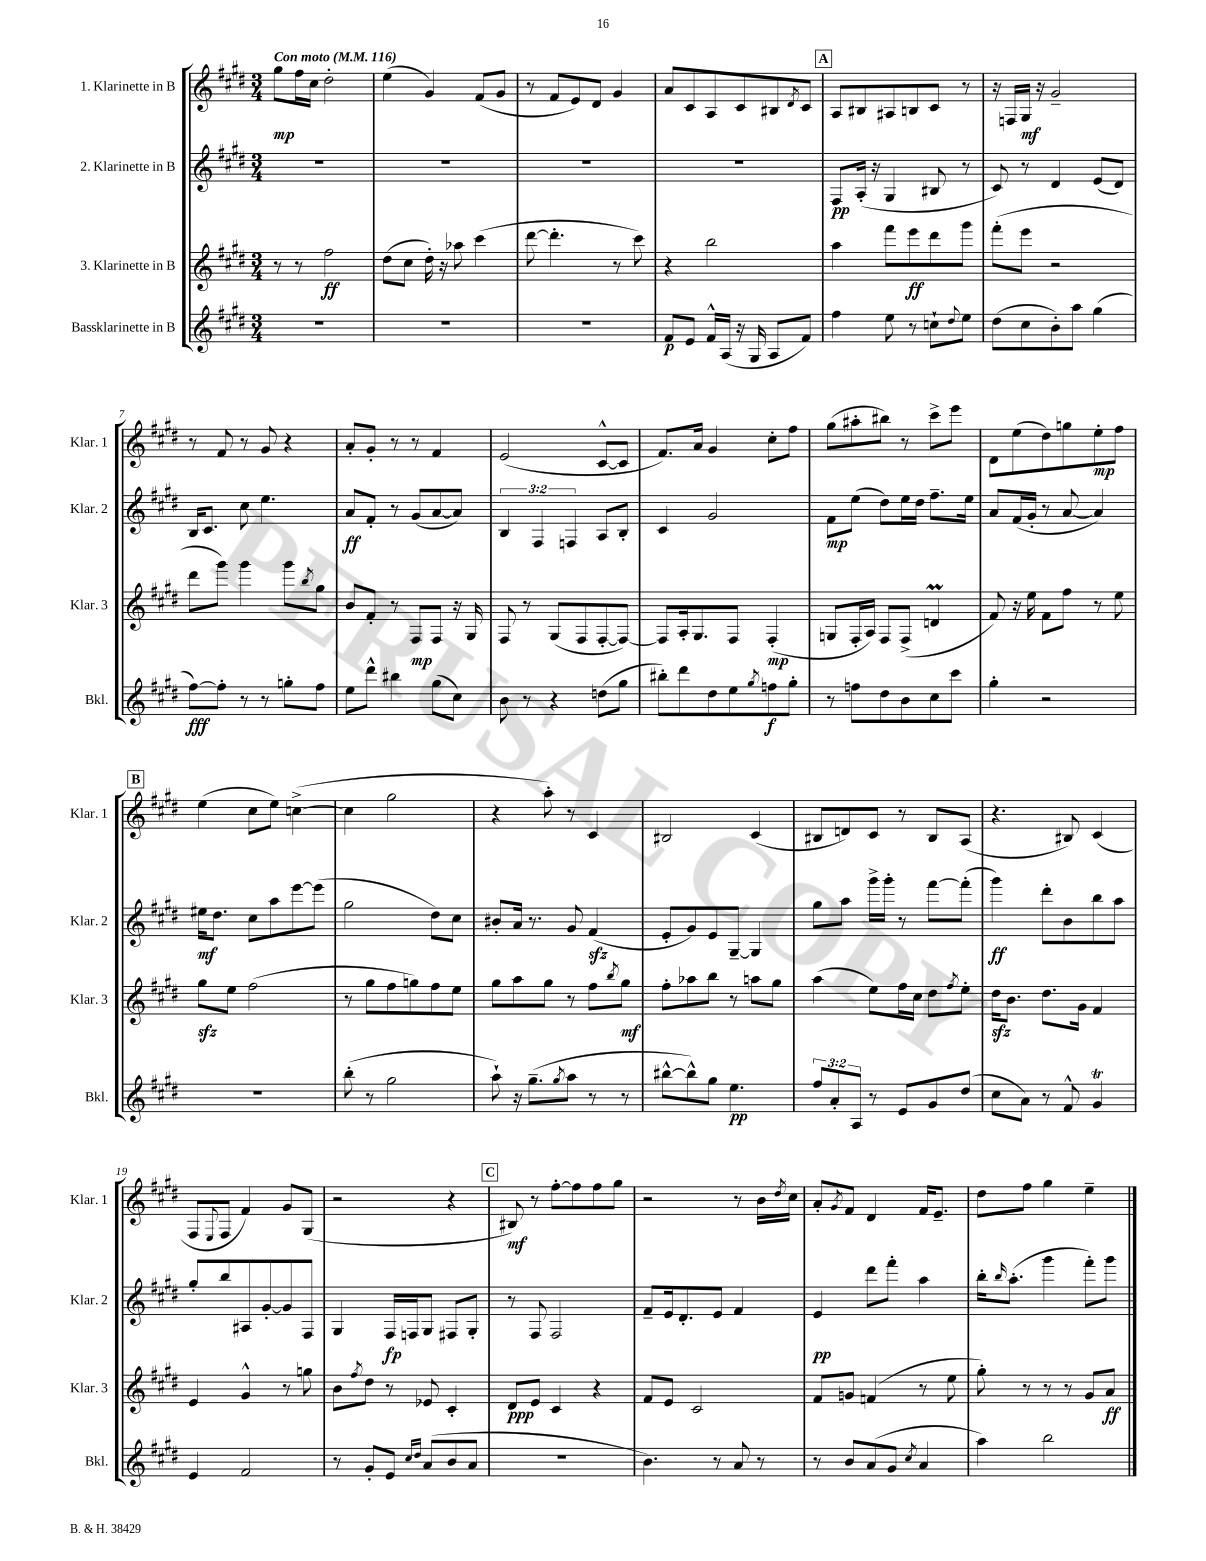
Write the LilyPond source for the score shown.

<<
\new StaffGroup <<
\new Staff = "s0" \with { instrumentName = "1. Klarinette in B" shortInstrumentName = "Klar. 1" } {
    \clef treble \key e \major \numericTimeSignature \time 3/4 \tempo "Con moto" 4 = 116
    gis''8\mp fis''16 cis''16 dis''2-. |
    e''4( gis'4) fis'8( gis'8 |
    r8 fis'8 e'8) dis'8 gis'4 |
    a'8 cis'8 a8 cis'8 bis8 \acciaccatura { dis'8 } cis'8 |
    \mark \markup { \box "A" } a8 bis8 ais8 b8 cis'8 r8 |
    r16 f16 gis16\mf r16 gis'2-- |
    r8 fis'8 r8 gis'8 r4 |
    a'8-. gis'8-. r8 r8 fis'4 |
    e'2( cis'8~-^ cis'8 |
    fis'8.) a'16 gis'4 cis''8-. fis''8 |
    gis''8( ais''8-. bis''8) r8 cis'''8-> e'''8 |
    dis'8 e''8( dis''8) g''8 e''8-.\mp fis''8 |
    \mark \markup { \box "B" } e''4( cis''8 e''8) c''4~->( |
    c''4 gis''2 |
    r4 a''8-.) r8 cis'4 |
    bis2 cis'4( |
    bis8 d'8) cis'8 r8 bis8 a8( |
    r4. bis8) cis'4( |
    fis8 \appoggiatura { e8 } fis8 fis'4) gis'8 gis8( |
    r2 r4 |
    \mark \markup { \box "C" } bis8\mf) r8 fis''8~-. fis''8 fis''8 gis''8 |
    r2 r8 b'16 \acciaccatura { dis''8 } cis''16 |
    a'8-. \acciaccatura { gis'8 } fis'8 dis'4 fis'16 e'8.-- |
    dis''8 fis''8 gis''4 e''4-- \bar "|." |
}
\new Staff = "s1" \with { instrumentName = "2. Klarinette in B" shortInstrumentName = "Klar. 2" } {
    \clef treble \key e \major \numericTimeSignature \time 3/4 \override Staff.TupletNumber.text = #tuplet-number::calc-fraction-text
    R2. |
    R2. |
    R2. |
    R2. |
    \mark \markup { \box "A" } fis8\pp a16-.( r16 gis4 bis8 r8 |
    cis'8) r8 dis'4 e'8( dis'8) |
    b16 cis'8. cis''8 e''4. |
    a'8\ff fis'8-. r8 gis'8( a'8~ a'8) |
    \tuplet 3/2 { b4 fis4 f4 } a8 b8-. |
    cis'4 gis'2 |
    fis'8\mp e''8( dis''8) e''16 dis''16 fis''8.-- e''16 |
    a'8 fis'16( gis'16-. r8 a'8~ a'4) |
    \mark \markup { \box "B" } eis''16\mf dis''8. cis''8 a''8 e'''8~ e'''8( |
    gis''2 dis''8) cis''8 |
    bis'8-. a'16 r8. gis'8 fis'4\sfz( |
    e'8-. gis'8) e'8 gis8~-- gis4 |
    gis''8 a''8 gis'''16-> gis'''16-. r8 fis'''8~ fis'''8-.( |
    gis'''4\ff) dis'''8-. b'8 b''8 a''8 |
    gis''8-. b''8 ais8 gis'8~-. gis'8 fis8 |
    gis4 fis16\fp f16 gis8 fis8 gis8-. |
    \mark \markup { \box "C" } r8 fis8 fis2 |
    fis'8-- e'16 dis'8.-. e'8 fis'4 |
    e'4\pp dis'''8 fis'''8-. a''4 |
    b''16-. \grace { b''16 } a''8.-.( gis'''4 fis'''8-.) gis'''8 \bar "|." |
}
\new Staff = "s2" \with { instrumentName = "3. Klarinette in B" shortInstrumentName = "Klar. 3" } {
    \clef treble \key e \major \numericTimeSignature \time 3/4
    r8 r8 fis''2\ff |
    dis''8( cis''8 dis''16-.) r16 aes''8 cis'''4( |
    dis'''8~ dis'''4.-. r8 cis'''8) |
    r4 b''2 |
    \mark \markup { \box "A" } a''4 fis'''8 e'''8\ff dis'''8 gis'''8 |
    fis'''8-.( e'''8 r2 |
    dis'''8 gis'''8) gis'''4 gis'''8 \acciaccatura { b''8 } gis''8 |
    b'8 fis'8-. r8 fis8\mp fis8 r16 gis16 |
    fis8 r8 gis8( fis8 fis8~-. fis8~) |
    fis8 a16-. gis8. fis8 fis4-.\mp( |
    g8 fis16-. a16) fis8 fis8->( d'4\prall |
    fis'8) r16 e''16 fis'8 fis''8 r8 e''8 |
    \mark \markup { \box "B" } gis''8\sfz e''8 fis''2( |
    r8 gis''8 fis''8 g''8) fis''8 e''8 |
    gis''8 a''8 gis''8 r8 fis''8 \acciaccatura { b''8 } gis''8\mf |
    fis''8-. aes''8 b''8 r8 a''8 gis''8 |
    a''4( e''8) fis''16 cis''16 dis''8 \acciaccatura { fis''8 } e''8-. |
    dis''16\sfz b'8. dis''8. gis'16 fis'4 |
    e'4 gis'4-^ r8 g''8 |
    b'8 \acciaccatura { fis''8 } dis''8 r8 ees'8 cis'4-. |
    \mark \markup { \box "C" } dis'8\ppp e'8 cis'4 r4 |
    fis'8 e'8 cis'2 |
    fis'8 g'8 f'4( r8 e''8 |
    gis''8-.) r8 r8 r8 gis'8 a'8\ff \bar "|." |
}
\new Staff = "s3" \with { instrumentName = "Bassklarinette in B" shortInstrumentName = "Bkl." } {
    \clef treble \key e \major \numericTimeSignature \time 3/4 \override Staff.TupletNumber.text = #tuplet-number::calc-fraction-text
    R2. |
    R2. |
    R2. |
    fis'8\p e'8 fis'16-^ a16( r16 gis16 a8 fis'8) |
    \mark \markup { \box "A" } fis''4 e''8 r8 c''8-! \appoggiatura { dis''8 } e''8 |
    dis''8( cis''8 b'8-.) a''8 gis''4( |
    fis''8~\fff) fis''8-. r8 r8 g''8-. fis''8 |
    e''8 dis'''8-^ bis''4 gis''8( cis''8) |
    b'8 r8 r4 d''8( gis''8 |
    bis''8-.) dis'''8 dis''8 e''8 \acciaccatura { gis''8 } f''8\f gis''8-. |
    r8 f''8 dis''8 b'8 cis''8 cis'''8 |
    gis''4-. r2 |
    \mark \markup { \box "B" } R2. |
    b''8-.( r8 gis''2 |
    a''8-!) r16 gis''8.--( \acciaccatura { gis''8 } a''8 r8 r8 |
    bis''8~-^ bis''8-^) gis''8 e''4.\pp |
    \tuplet 3/2 { fis''8 a'8-. a8 } r8 e'8 gis'8 dis''8( |
    cis''8 a'8) r8 fis'8-^ gis'4\trill |
    e'4 fis'2 |
    r8 gis'8-. e'8 \grace { cis''16 dis''16 } a'8( b'8 a'8 |
    \mark \markup { \box "C" } R2. |
    b'4.) r8 a'8 r8 |
    r8 b'8 a'8( gis'8 \acciaccatura { cis''8 } a'4 |
    a''4) b''2 \bar "|." |
}
>>
>>
